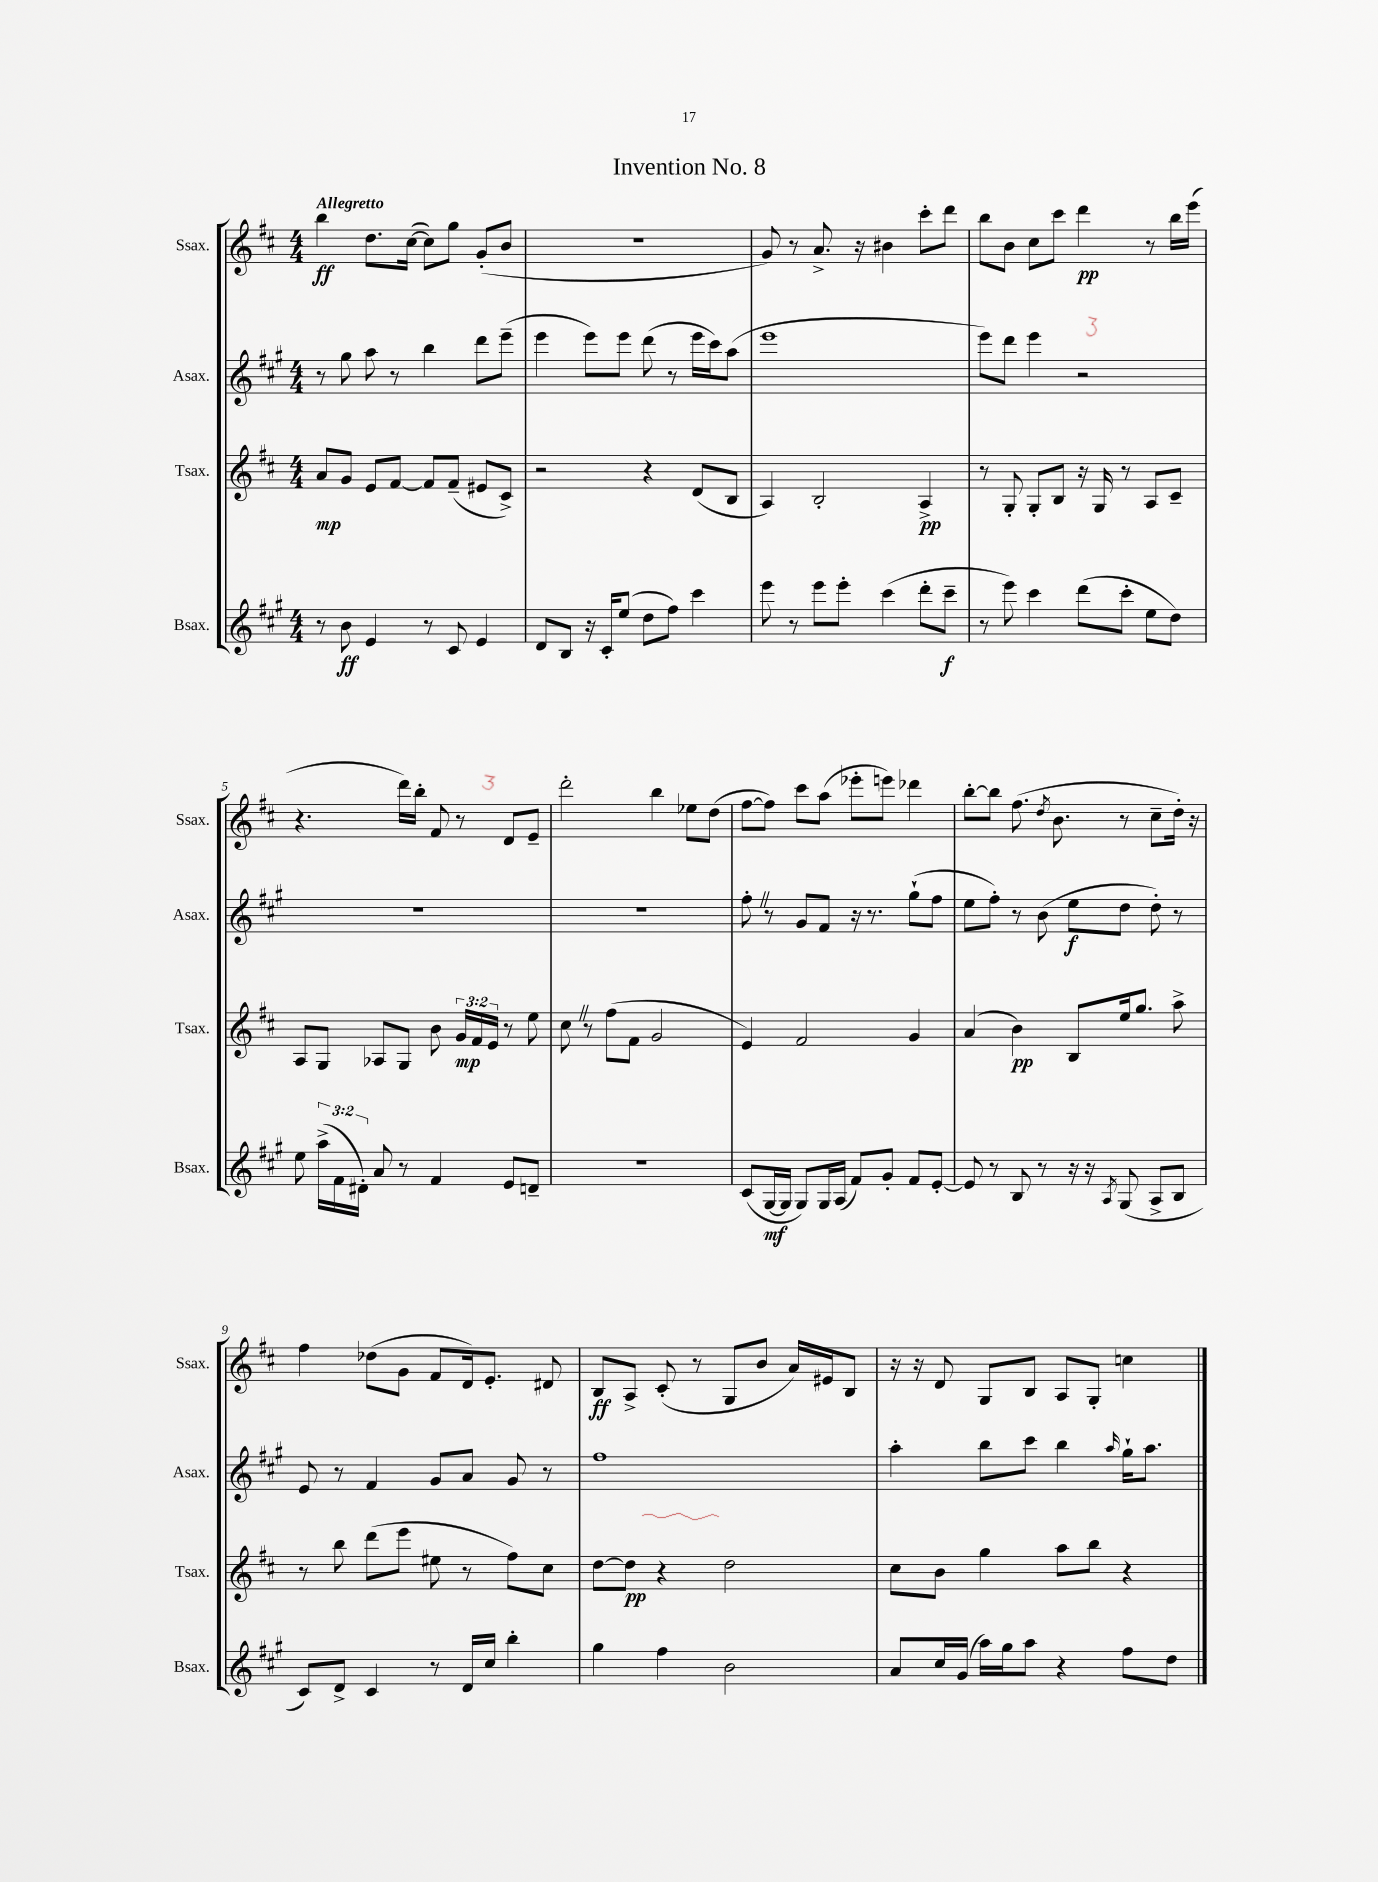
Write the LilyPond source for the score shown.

\header { title = "Invention No. 8" }
<<
\new StaffGroup <<
\new Staff = "s0" \with { instrumentName = "Ssax." shortInstrumentName = "Ssax." } {
    \clef treble \key d \major \numericTimeSignature \time 4/4 \tempo "Allegretto"
    \autoBeamOff b''4\ff d''8.[ cis''16]~( cis''8[) g''8] g'8[-.( b'8] |
    R1 |
    g'8) r8 a'8.-> r16 bis'4 cis'''8[-. d'''8] |
    b''8[ b'8] cis''8[ cis'''8] d'''4\pp r8 b''16[ e'''16]( |
    r4. d'''16[) b''16]-. fis'8 r8 d'8[ e'8]-- |
    d'''2-. b''4 ees''8[ d''8]( |
    fis''8[~ fis''8]) cis'''8[ a''8]( ees'''8[-. e'''8]) des'''4 |
    b''8[~-. b''8] fis''8.( \acciaccatura { d''8 } b'8. r8 cis''8[-- d''16]-.) r16 |
    fis''4 des''8[( g'8] fis'8[ d'16) e'8.]-. dis'8 |
    b8[\ff a8]-> cis'8-.( r8 g8[ b'8] a'16[) eis'16 b8] |
    r16 r16 d'8 g8[ b8] a8[ g8]-. c''4 \bar "|." |
}
\new Staff = "s1" \with { instrumentName = "Asax." shortInstrumentName = "Asax." } {
    \clef treble \key a \major \numericTimeSignature \time 4/4
    \autoBeamOff r8 gis''8 a''8 r8 b''4 d'''8[ e'''8]--( |
    e'''4 e'''8[) e'''8] d'''8( r8 e'''16[ cis'''16) a''8]( |
    e'''1 |
    e'''8[) d'''8] e'''4 r2 |
    R1 |
    r1 |
    fis''8-. \once \override BreathingSign.text = \markup { \musicglyph "scripts.caesura.straight" } \breathe r8 gis'8[ fis'8] r16 r8. gis''8[-!( fis''8] |
    e''8[ fis''8]-.) r8 b'8( e''8[\f d''8] d''8-.) r8 |
    e'8 r8 fis'4 gis'8[ a'8] gis'8 r8 |
    fis''1 |
    a''4-. b''8[ cis'''8] b''4 \grace { a''16 } gis''16[-! a''8.] \bar "|." |
}
\new Staff = "s2" \with { instrumentName = "Tsax." shortInstrumentName = "Tsax." } {
    \clef treble \key d \major \numericTimeSignature \time 4/4 \override Staff.TupletNumber.text = #tuplet-number::calc-fraction-text
    \autoBeamOff a'8[\mp g'8] e'8[ fis'8]~ fis'8[ fis'8]--( eis'8[ cis'8]->) |
    r2 r4 d'8[( b8] |
    a4) b2-. a4->\pp |
    r8 g8-. g8[-. b8] r16 g16 r8 a8[ cis'8]-- |
    a8[ g8] aes8[ g8] b'8 \tuplet 3/2 { g'16[\mp fis'16 e'16] } r8 e''8 |
    cis''8 \once \override BreathingSign.text = \markup { \musicglyph "scripts.caesura.straight" } \breathe r8 fis''8[( fis'8] g'2 |
    e'4) fis'2 g'4 |
    a'4( b'4\pp) b8[ e''16 g''8.] a''8-> |
    r8 b''8 d'''8[( e'''8] eis''8 r8 fis''8[) cis''8] |
    d''8[~ d''8]\pp r4 d''2 |
    cis''8[ b'8] g''4 a''8[ b''8] r4 \bar "|." |
}
\new Staff = "s3" \with { instrumentName = "Bsax." shortInstrumentName = "Bsax." } {
    \clef treble \key a \major \numericTimeSignature \time 4/4 \override Staff.TupletNumber.text = #tuplet-number::calc-fraction-text
    \autoBeamOff r8 b'8\ff e'4 r8 cis'8 e'4 |
    d'8[ b8] r16 cis'16[-. e''8]( d''8[ fis''8]) cis'''4 |
    e'''8 r8 e'''8[ e'''8]-. cis'''4( d'''8[-. cis'''8]--\f |
    r8 e'''8) cis'''4 d'''8[( cis'''8]-. e''8[ d''8]) |
    e''8 \tuplet 3/2 { a''16[->( fis'16 dis'16]-.) } a'8 r8 fis'4 e'8[ d'8]-- |
    r1 |
    cis'8[( gis16~\mf gis16] gis8[) gis16 a16]( fis'8[) gis'8]-. fis'8[ e'8]~-. |
    e'8 r8 b8 r8 r16 r16 \acciaccatura { a8 } gis8( a8[-> b8] |
    cis'8[) d'8]-> cis'4 r8 d'16[ cis''16] b''4-. |
    gis''4 fis''4 b'2 |
    a'8[ cis''16 gis'16]( a''16[) gis''16 a''8] r4 fis''8[ d''8] \bar "|." |
}
>>
>>
